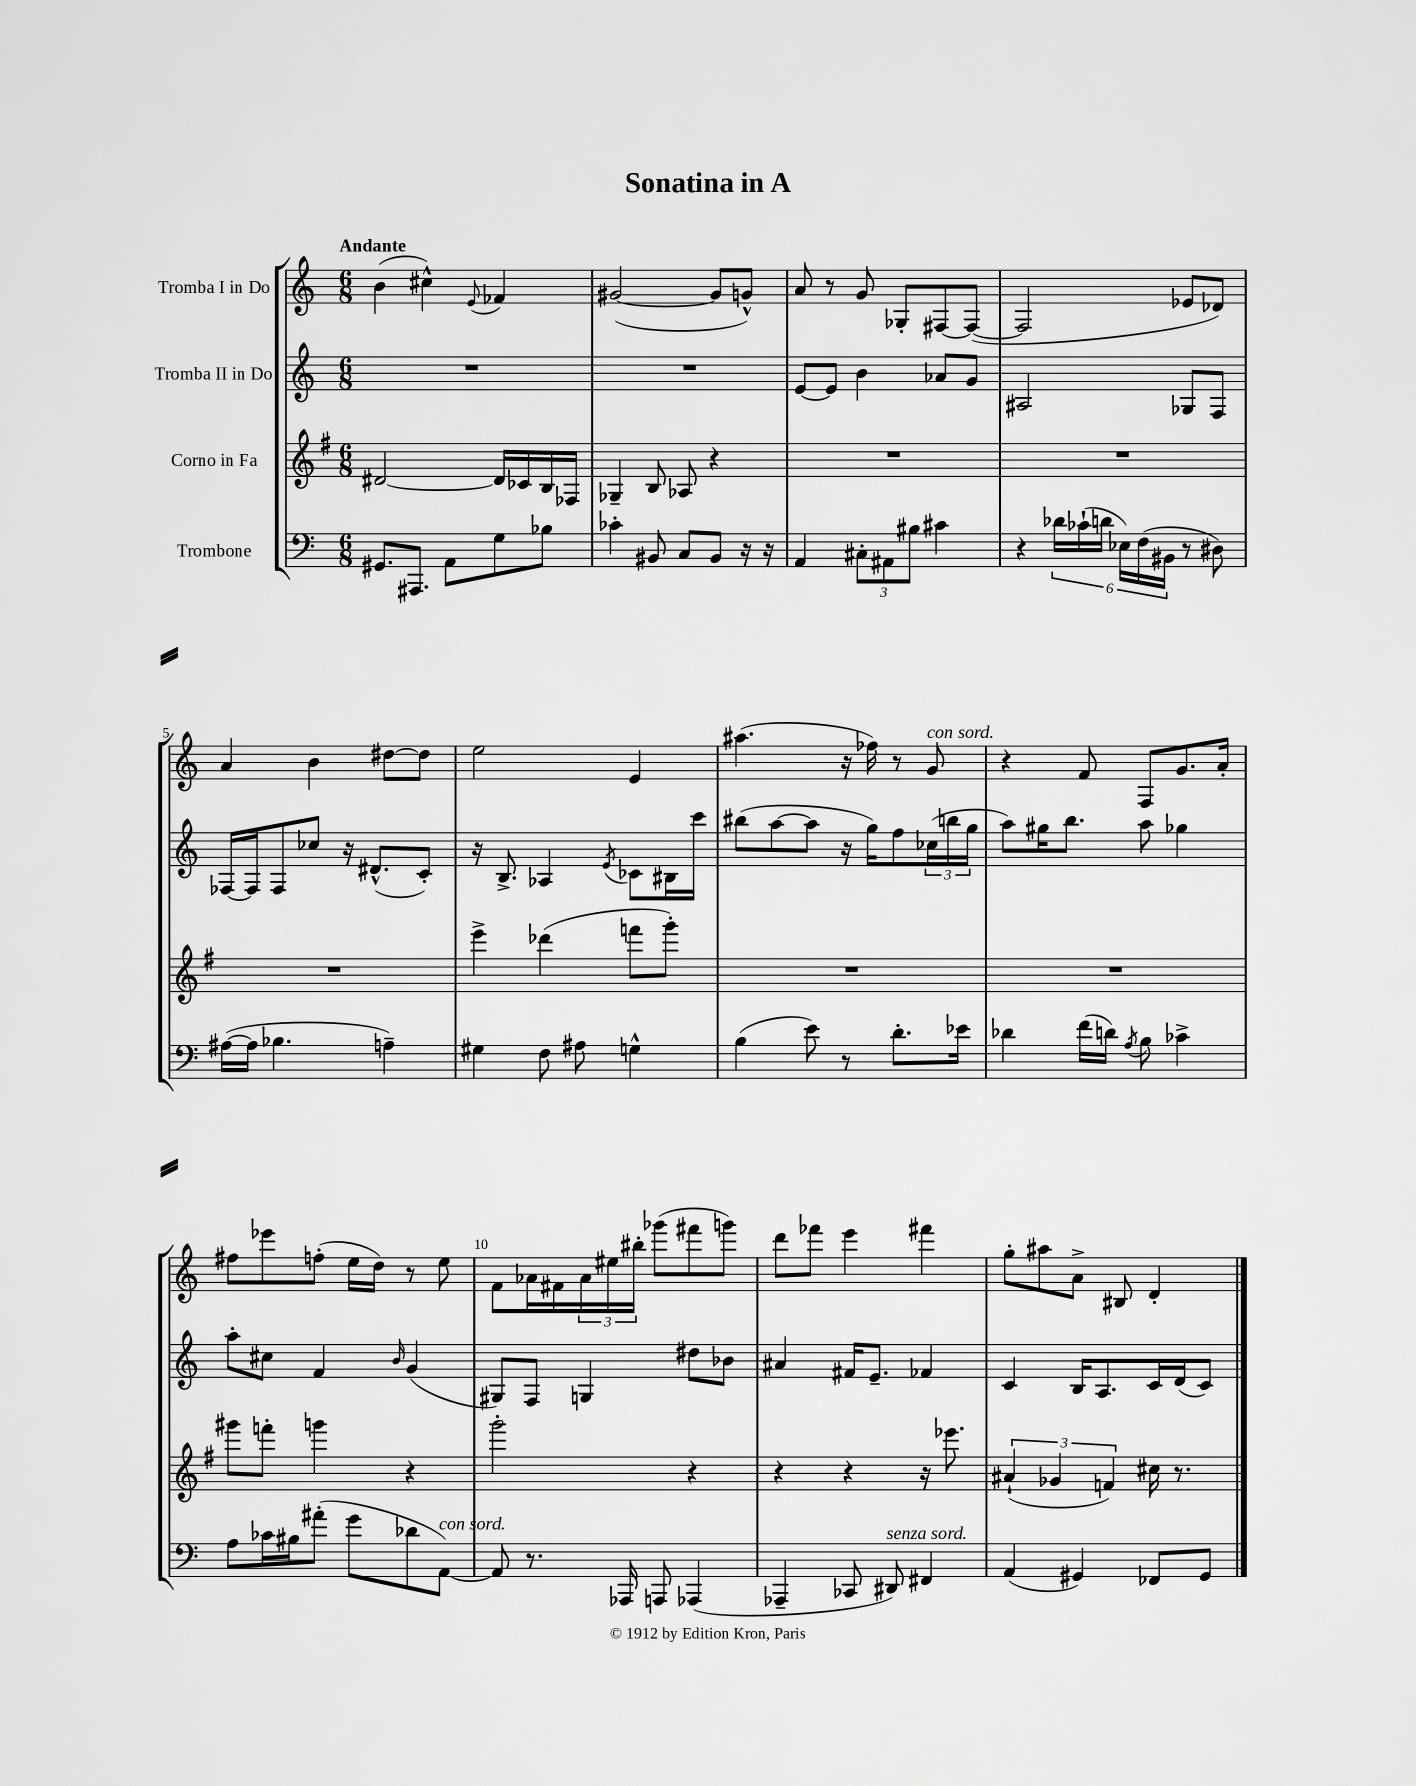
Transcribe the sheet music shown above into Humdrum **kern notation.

**kern	**kern	**kern	**kern
*staff4	*staff3	*staff2	*staff1
*clefF4	*clefG2	*clefG2	*clefG2
*k[]	*k[f#]	*k[]	*k[]
*M6/8	*M6/8	*M6/8	*M6/8
8.GG#/L	[2d#/	2.r	(4b\
8.AAA#/J	.	.	.
.	.	.	4cc#^^\)
8AA\L	.	.	.
.	.	.	8qqe/
8G\	16d#/]LL	.	4f-/
.	16c-/	.	.
8B-\J	16B/	.	.
.	16F-/JJ	.	.
=	=	=	=
4c-'\	4G-~/	2.r	([2g#/
8BB#/	8B/	.	.
8C/L	8A-/	.	.
8BB#/J	4r	.	8g#/]L
16r	.	.	8g^^/J)
16r	.	.	.
=	=	=	=
4AA/	2.r	[8e/L	8a/
.	.	8e/]J	8r
12C#'\L	.	4b\	8g/
12AA#\	.	.	.
.	.	.	8G-'/L
12B#\J	.	.	.
4c#\	.	8a-/L	[8F#/
.	.	8g/J	(8F#/_J
=	=	=	=
4r	2.r	2A#/	2F#/]
24d-\LL	.	.	.
(24c-`\	.	.	.
24d\JJ	.	.	.
24E-\LL)	.	.	.
(24F\	.	.	.
24BB#\JJ	.	.	.
8r	.	8G-/L	8e-/L
8D#\)	.	8F/J	8d-/J)
=	=	=	=
([16A#\LL	2.r	[16F-/LL	4a/
16A#\]JJ	.	16F-/]J	.
4.B-\	.	8F-/	.
.	.	8cc-/J	4b\
.	.	16r	.
.	.	(8.d#^^/L	.
4A~\)	.	.	[8dd#\L
.	.	8c'/J)	8dd#\]J
=	=	=	=
4G#\	4eee^\	16r	2ee\
.	.	8.B^/	.
8F\	(4ddd-\	4A-/	.
8A#\	.	.	.
.	.	8qe/	.
4G^^\	8fff\L	8c-\L	4e/
.	8ggg'\J)	16B#\L	.
.	.	16ccc\JJ	.
=	=	=	=
(4B\	2.r	(8bb#\L	(4.aa#\
.	.	[8aa\	.
8e\)	.	8aa\]J	.
8r	.	16r	16r
.	.	16gg\LK)	16ff-\)
8.d'\L	.	8ff\	8r
.	.	(24cc-\L	8g/
.	.	24bb\	.
16e-\Jk	.	.	.
.	.	24gg\JJ	.
=	=	=	=
4d-\	2.r	8aa\L)	4r
.	.	16gg#\K	.
.	.	8.bb\J	.
(16f\LL	.	.	8f/
16d\JJ)	.	.	.
8qA/	.	.	.
8B\	.	8aa\	8F/L
4c-^\	.	4gg-\	8.g/
.	.	.	16a'/Jk
=	=	=	=
8A\L	8ggg#\L	8aa'\L	8ff#\L
16c-\L	8fff'\J	8cc#\J	8eee-\
16B#\J	.	.	.
(8a#'\J	4ggg\	4f/	(8ff'\J
8g\L	.	.	16ee\LL
.	.	.	16dd\JJ)
.	.	16qqb/	.
8d-\	4r	(4g/	8r
[8AA\J)	.	.	8ee\
=	=	=	=
8AA/]	2ggg'\	8G#/L)	8f\L
8.r	.	8F/J	16a-\L
.	.	.	16f#\
.	.	4G/	24a-\
.	.	.	24ee#\
16AAA-/	.	.	.
.	.	.	24bb#'\JJ
8AAA/	.	.	(8ggg-\L
(4AAA-/	4r	8dd#\L	8fff#\
.	.	8b-\J	8ggg\J)
=	=	=	=
4AAA-~/	4r	4a#/	8ddd\L
.	.	.	8fff-\J
8CC-/	4r	16f#/LK	4eee\
.	.	8.e~/J	.
8DD#/)	.	.	.
4FF#/	16r	4f-/	4fff#\
.	8.eee-\	.	.
=	=	=	=
(4AA/	(6a#`/	4c/	8gg'\L
.	.	.	8aa#\
.	6g-/	.	.
4GG#/)	.	16B/LK	8a^\J
.	.	8.A/	.
.	6f/)	.	.
.	.	.	8B#/
8FF-/L	16cc#\	16c/L	4d'/
.	8.r	(16d/J	.
8GG#/J	.	8c/J)	.
==	==	==	==
*-	*-	*-	*-
